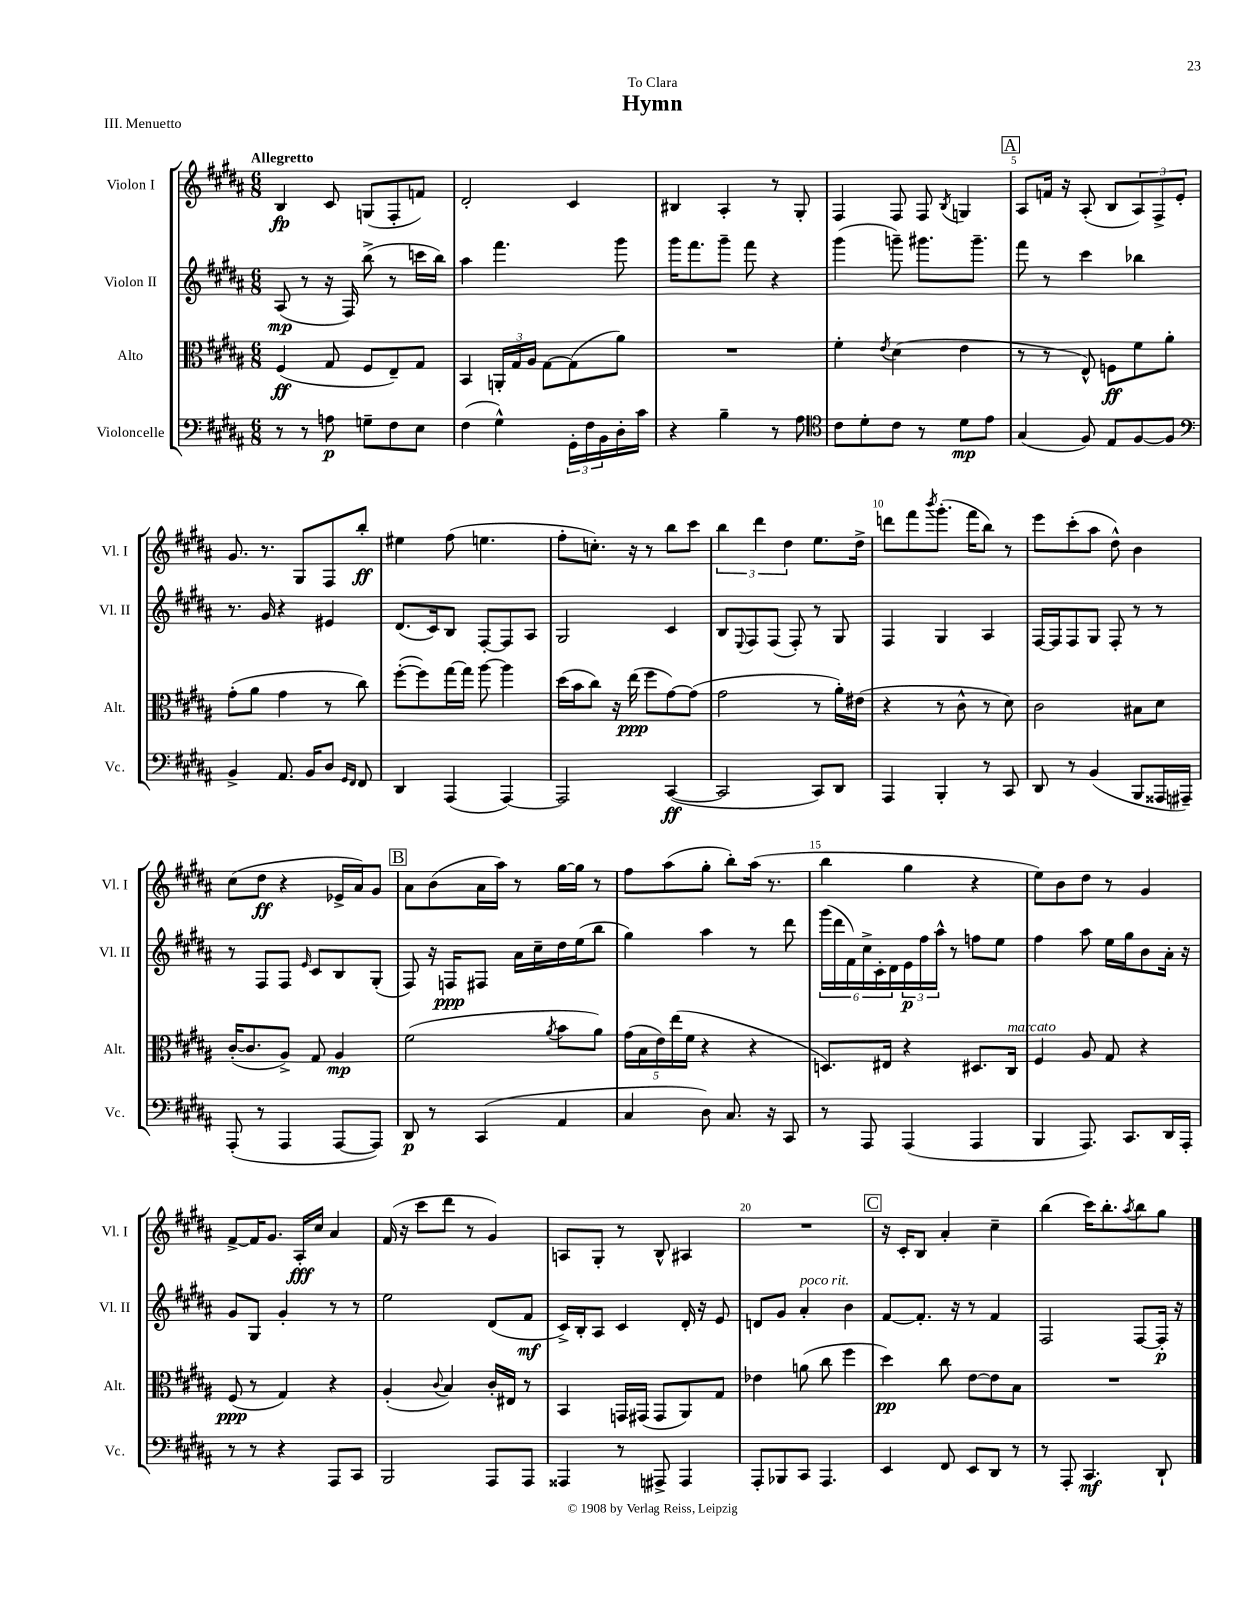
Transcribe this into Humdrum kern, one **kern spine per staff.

**kern	**kern	**kern	**kern
*staff4	*staff3	*staff2	*staff1
*clefF4	*clefC3	*clefG2	*clefG2
*k[f#c#g#d#a#]	*k[f#c#g#d#a#]	*k[f#c#g#d#a#]	*k[f#c#g#d#a#]
*M6/8	*M6/8	*M6/8	*M6/8
8r	(4F#	(8A#	4B
8r	.	8r	.
8A	8G#	16r	8c#
.	.	16F#)	.
8G~	8F#	(8bb^	(8G
8F#	8E~)	8r	8F#'
8E	8G#	16ccc	8f)
.	.	16bb)	.
=	=	=	=
(4F#	4BB	4aa#	2d#'
4G#^^)	24AA'	4.fff#	.
.	24G#	.	.
.	24A#	.	.
.	[8G#	.	.
24GG#'	(8G#]	.	4c#
24F#	.	.	.
24BB	.	.	.
16D#'	8a#)	8ggg#	.
16c#	.	.	.
=	=	=	=
4r	2.r	16ggg#	4B#
.	.	8.fff#	.
4B~	.	8ggg#~	4A#'
.	.	8fff#	.
8r	.	4r	8r
8A#	.	.	8G#'
=	=	=	=
*clefC4	*	*	*
8c#	4f#'	(4ggg#	4F#
8d#'	.	.	.
.	8qe	.	.
8c#	(4d#	8ggg~)	8F#
8r	.	8.ggg#	8F#
.	.	.	8qB
8d#	4e	.	4G
.	.	8.ggg#~	.
8e	.	.	.
=	=	=	=
(4G#	8r	8fff#	8A#
.	8r	8r	16f
.	.	.	16r
8F#)	8E^^)	4ccc#	(8A#'
8E	8F	.	8B
[8F#	8f#	4bb-	12A#)
.	.	.	12F#^
8F#]	8a#'	.	.
.	.	.	12e'
=	=	=	=
*clefF4	*	*	*
4BB^	(8g#'	8.r	8.g#
.	8a#	.	.
.	.	16g#	8.r
8.AA#	4g#	4r	.
.	.	.	8G#
16BB	.	.	.
8D#	8r	4e#	8F#
16qqGG#	.	.	.
16qqFF#	.	.	.
8FF#	8cc#)	.	8bb'
=	=	=	=
4DD#	([8ff#'	(8.d#	4ee#
.	8ff#])	.	.
.	.	16c#)	.
(4AAA#	[16gg#	8B	(8ff#
.	16gg#]	.	.
.	[8aa#	[8F#'	4.ee
[4AAA#)	4aa#]	8F#]	.
.	.	8A#	.
=	=	=	=
2AAA#]	(16dd#	2G#	8ff#'
.	16b	.	.
.	8cc#)	.	8.cc')
.	16r	.	.
.	(16ee	.	16r
.	8ff#	.	8r
([4CC#	[8g#)	4c#	8bb
.	(8g#]	.	8ccc#
=	=	=	=
2CC#]	2g#	8B	6bb
.	.	8qqE	.
.	.	8F#	.
.	.	.	6ddd#
.	.	(8F#	.
.	.	.	6dd#
.	.	8F#')	.
8CC#)	8r	8r	8.ee
8DD#	16a#')	8G#	.
.	(16e#	.	16dd#^
=	=	=	=
4AAA#	4r	4F#	8ddd
.	.	.	8fff#
.	.	.	8qbbb
4BBB'	8r	4G#	(8.ggg#'
.	8c#^^	.	.
.	.	.	16fff#
8r	8r	4A#	8bb)
8CC#	8d#)	.	8r
=	=	=	=
8DD#	2c#	[16F#	8eee
.	.	16F#]	.
8r	.	8F#	(8ccc#'
(4BB	.	8G#	8aa#
.	.	8F#'	8dd#^^)
8BBB	8B#	8r	4b
16AAA##	8d#	8r	.
16AAA#~)	.	.	.
=	=	=	=
(8AAA#'	([16c#'	8r	(8cc#
.	8.c#]	.	.
8r	.	8F#	8dd#
4AAA#	8A#^)	8F#	4r
.	.	16qqe	.
.	8G#	8c#	.
[8AAA#	4A#	8B	16e-^
.	.	.	16a#)
8AAA#])	.	(8G#'	8g#
=	=	=	=
8DD#	(2f#	8F#)	8a#
8r	.	16r	(8b
.	.	16F	.
(4CC#	.	8F#	16a#
.	.	.	16aa#)
.	.	16a#	8r
.	.	16cc#~	.
.	8qa#	.	.
4AA#	8b	16dd#	[16gg#
.	.	(16ee	16gg#]
.	8a#)	8bb	8r
=	=	=	=
4C#	(20g#	4gg#)	8ff#
.	20B	.	.
.	20e)	.	.
.	.	.	(8aa#
.	(20ee	.	.
.	20f#	.	.
8D#)	4r	4aa#	8gg#'
8.C#	.	.	8bb')
.	4r	8r	(16aa#
16r	.	.	8.r
8CC#	.	8ddd#	.
=	=	=	=
8r	8.D)	(24ggg#	4bb
.	.	24ddd#	.
.	.	24f#)	.
8AAA#	.	24cc#^	.
.	.	24c#'	.
.	16E#	.	.
.	.	24d#	.
(4AAA#	4r	24e	4gg#
.	.	24ff#	.
.	.	24aa#^^	.
.	.	8r	.
4AAA#	8.D#	8ff	4r
.	.	8ee	.
.	16C#	.	.
=	=	=	=
4BBB	4F#	4ff#	8ee)
.	.	.	8b
8.AAA#)	8A#	8aa#	8dd#
.	8G#	16ee	8r
8.CC#	.	16gg#	.
.	4r	8b	4g#
16DD#	.	16a#'	.
16AAA#'	.	16r	.
=	=	=	=
8r	(8F#	8g#	[8f#^
8r	8r	8G#	16f#]
.	.	.	8.g#
4r	4G#)	4g#'	.
.	.	.	16A#'
.	.	.	16cc#
8AAA#	4r	8r	4a#
8CC#	.	8r	.
=	=	=	=
2BBB	(4A#'	2ee	(16f#
.	.	.	16r
.	.	.	8ccc#
.	8qqc#	.	.
.	4B)	.	8ddd#
.	.	.	8r
8AAA#	16c#'	(8d#	4g#)
.	16E#	.	.
8AAA#	8r	8f#	.
=	=	=	=
4AAA##	4BB	16c#^)	8A
.	.	16B'	.
.	.	8A#	8G#'
8r	16GG	4c#	8r
.	(16GG#	.	.
8AAA#^	8GG#	.	8B^^
4AAA#	8AA#)	16d#'	4A#
.	.	16r	.
.	8G#	8e	.
=	=	=	=
8AAA#'	4e-	8d	2.r
8BBB-	.	8g#	.
8CC#	(8a	4a#'	.
4.AAA#	8cc#	.	.
.	4ff#	4b	.
=	=	=	=
4EE	4dd#)	[8f#	16r
.	.	.	16c#'
.	.	8.f#']	8B
8FF#	8cc#	.	4a#'
.	.	16r	.
8EE	[8e	8r	.
8DD#	8e]	4f#	4cc#~
8r	8B	.	.
=	=	=	=
8r	2.r	2F#	(4bb
8AAA#'	.	.	.
4.CC#	.	.	16ccc#)
.	.	.	8.bb'
.	.	.	8qaa#
.	.	[8F#	8bb
8DD#`	.	16F#']	8gg#
.	.	16r	.
==	==	==	==
*-	*-	*-	*-
